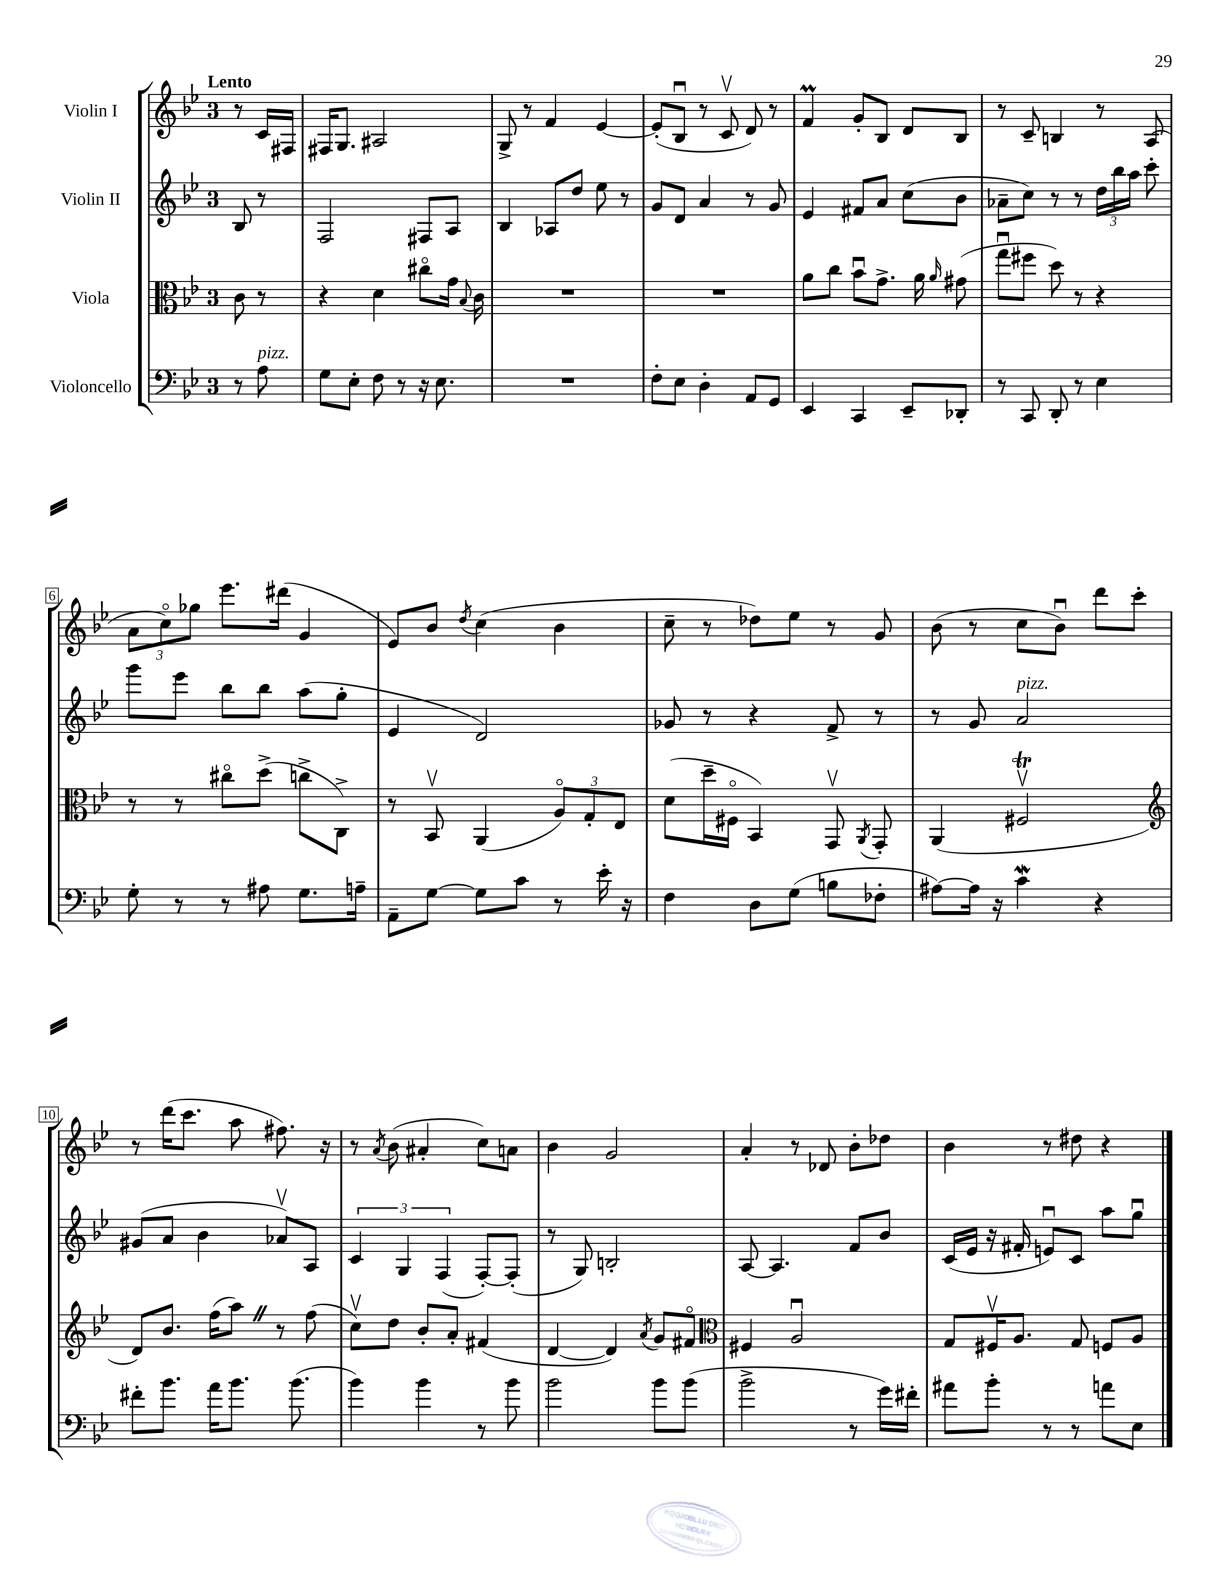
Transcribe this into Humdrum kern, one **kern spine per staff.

**kern	**kern	**kern	**kern
*staff4	*staff3	*staff2	*staff1
*clefF4	*clefC3	*clefG2	*clefG2
*k[b-e-]	*k[b-e-]	*k[b-e-]	*k[b-e-]
*M3/4	*M3/4	*M3/4	*M3/4
8r	8c	8B-	8r
8A	8r	8r	16c
.	.	.	16F#
=	=	=	=
8G	4r	2F	16F#
.	.	.	8.G
8E-'	.	.	.
8F	4d	.	2A#
8r	.	.	.
16r	8cc#o	8F#	.
8.E-	.	.	.
.	16g	8A	.
.	8qqB-	.	.
.	16c	.	.
=	=	=	=
2.r	2.r	4B-	8G^
.	.	.	8r
.	.	8A-	4f
.	.	8dd	.
.	.	8ee-	[4e-
.	.	8r	.
=	=	=	=
8F'	2.r	8g	(8e-']
8E-	.	8d	8B-u
4D'	.	4a	8r
.	.	.	8cv
8AA	.	8r	8d)
8GG	.	8g	8r
=	=	=	=
4EE-	8a	4e-	4f
.	8cc	.	.
4CC	8b-u	8f#	8g'
.	8.g^	8a	8B-
8EE-~	.	(8cc	8d
.	16a	.	.
.	16qqa	.	.
8DD-'	(8g#	8b-	8B-
=	=	=	=
8r	8ggu	8a-~	8r
8CC	8ff#	8cc)	8c~
8DD'	8dd)	8r	4B
8r	8r	8r	.
4E-	4r	24dd	8r
.	.	24bb-	.
.	.	24aa	.
.	.	8ccc'	(8A
=	=	=	=
8G'	8r	8ggg	12a
.	.	.	12cco)
8r	8r	8eee-	.
.	.	.	12gg-
8r	8cc#o	8bb-	8.eee-
8A#	(8dd^	8bb-	.
.	.	.	(16ddd#
8.G	8cc^	(8aa	4g
.	8C^)	8gg'	.
16A~	.	.	.
=	=	=	=
8AA~	8r	4e-	8e-)
[8G	8BB-v	.	8b-
.	.	.	8qdd
8G]	(4AA	2d)	(4cc
8c	.	.	.
8r	12Ao)	.	4b-
.	12G'	.	.
16e-'	.	.	.
.	12E-	.	.
16r	.	.	.
=	=	=	=
4F	(8d	8g-	8cc~
.	16dd~	8r	8r
.	16F#o	.	.
8D	4BB-)	4r	8dd-)
(8G	.	.	8ee-
8B	8GGv	8f^	8r
.	8qAA	.	.
8F-'	8GG'	8r	8g
=	=	=	=
[8A#)	(4AA	8r	(8b-
16A#]	.	8g	8r
16r	.	.	.
4c	2F#v	2a	8cc
.	.	.	8b-u)
4r	.	.	8ddd
.	.	.	8ccc'
=	=	=	=
*	*clefG2	*	*
8f#'	8d)	(8g#	8r
8.b-	8.b-	8a	(16ddd
.	.	.	8.ccc
.	.	4b-	.
16a	(16ff	.	.
8.b-	8aa)	.	8aa
.	8r	8a-v)	8.ff#)
(8.b-	.	.	.
.	(8ff	8A	.
.	.	.	16r
=	=	=	=
4b-)	8ccv)	6c	8r
.	.	.	8qa
.	8dd	.	(8b-
.	.	6G	.
4b-	8b-'	.	4a#'
.	.	(6F	.
.	8a'	.	.
8r	(4f#	[8F')	8cc)
8b-	.	(8F']	8a
=	=	=	=
2b-	[4d	8r	4b-
.	.	8G)	.
.	4d])	2B'	2g
.	8qa	.	.
8b-	8g	.	.
(8b-	8f#o	.	.
=	=	=	=
*	*clefC3	*	*
2b-^	4F#	[8A	4a'
.	.	4.A]	.
.	2Au	.	8r
.	.	.	8d-
8r	.	8f	8b-'
16g)	.	8b-	8dd-
16f#'	.	.	.
=	=	=	=
8a#	8G	(16c	4b-
.	.	16e-	.
8b-'	16F#v	16r	.
.	8.A	16f#'	.
8r	.	8eu)	8r
8r	8G	8c	8dd#
8a	8F	8aa	4r
8E-	8A	8ggu	.
==	==	==	==
*-	*-	*-	*-
